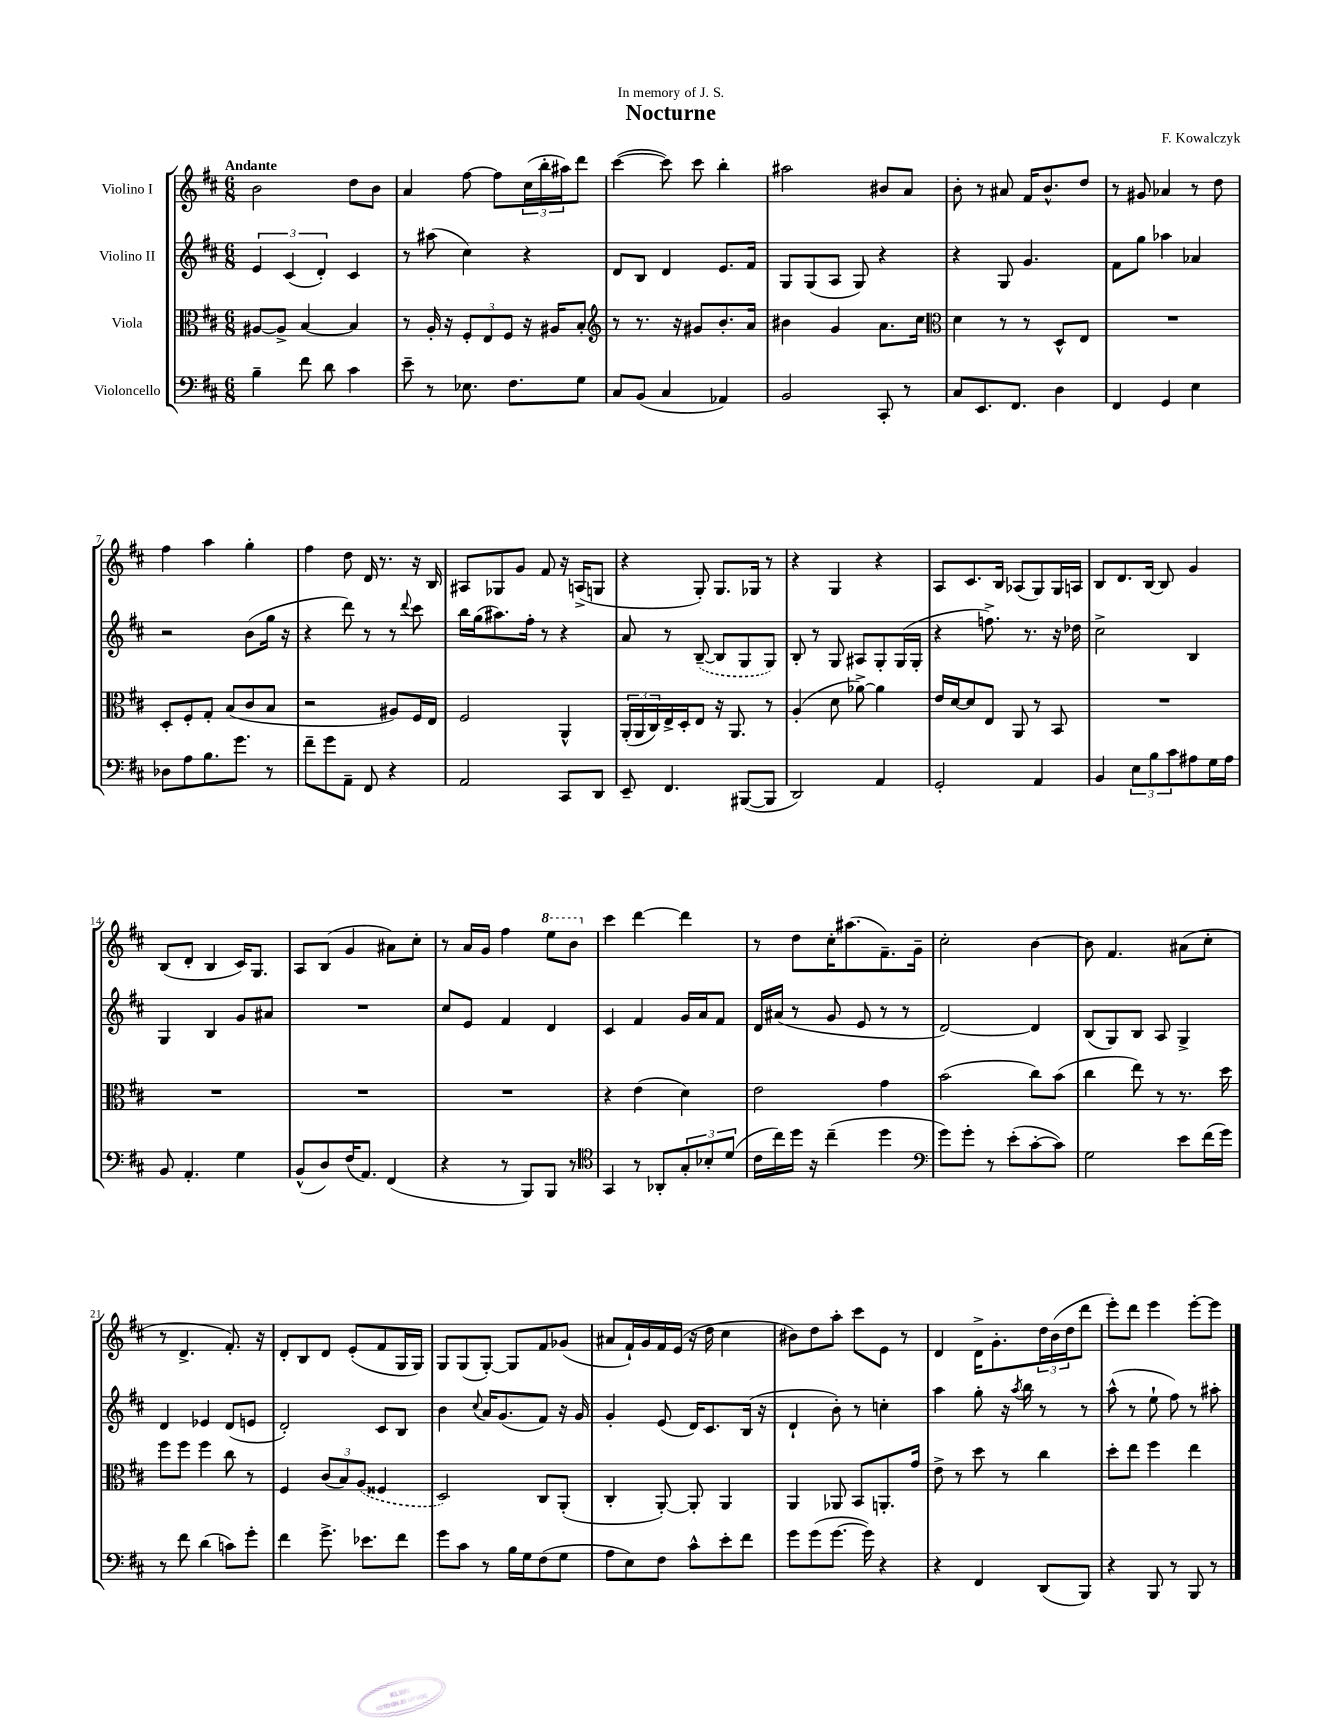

**kern	**kern	**kern	**kern
*staff4	*staff3	*staff2	*staff1
*clefF4	*clefC3	*clefG2	*clefG2
*k[f#c#]	*k[f#c#]	*k[f#c#]	*k[f#c#]
*M6/8	*M6/8	*M6/8	*M6/8
4B~	[8A#	6e	2b
.	8A#^]	.	.
.	.	(6c#	.
8f#	[4B	.	.
.	.	6d')	.
8d	.	.	.
4c#	4B]	4c#	8dd
.	.	.	8b
=	=	=	=
8e~	8r	8r	4a
8r	16A'	(8aa#	.
.	16r	.	.
8.E-	12F#'	4cc#)	[8ff#
.	12E	.	.
.	.	.	8ff#]
.	12F#	.	.
8.F#	.	.	.
.	16r	4r	(24cc#
.	.	.	24bb'
.	16A#	.	.
.	.	.	24aa#)
8G	8B'	.	8ddd
=	=	=	=
*	*clefG2	*	*
8C#	8r	8d	([4ccc#
(8BB	8.r	8B	.
4C#	.	4d	8ccc#])
.	16r	.	.
.	8g#	.	8ccc#
4AA-)	8.b'	8.e	4bb'
.	16a	16f#	.
=	=	=	=
2BB	4b#	8G	2aa#
.	.	(8G	.
.	4g	8A	.
.	.	8G)	.
8CC#'	8.a	4r	8b#
8r	.	.	8a
.	16cc#	.	.
=	=	=	=
*	*clefC3	*	*
8C#	4d	4r	8b'
8.EE	.	.	8r
.	8r	8G	8a#
8.FF#	.	.	.
.	8r	4.g	16f#
.	.	.	8.b^^
4D	8D^^	.	.
.	8E	.	8dd
=	=	=	=
4FF#	2.r	8f#	8r
.	.	8gg	8g#
4GG	.	4aa-	4a-
4E	.	4a-	8r
.	.	.	8dd
=	=	=	=
8D-	8D'	2r	4ff#
8A	8F#'	.	.
8.B	8G'	.	4aa
.	(8B	.	.
8.g	.	.	.
.	8c#	(8b	4gg'
8r	8B	16gg	.
.	.	16r	.
=	=	=	=
8f#~	2r	4r	4ff#
8g	.	.	.
8AA~	.	8ddd)	8dd
8FF#	.	8r	16d
.	.	.	8.r
4r	8A#)	8r	.
.	.	8qqddd	.
.	16F#	8ccc#	16r
.	16E	.	16B
=	=	=	=
2AA	2F#	16bb	8A#
.	.	(16gg	.
.	.	8.aa#)	8G-
.	.	.	8g
.	.	16ff#'	.
.	.	8r	8f#
8CC#	4AA^^	4r	16r
.	.	.	(16A^
8DD	.	.	8G
=	=	=	=
8EE~	(24AA'	8a	4r
.	24AA	.	.
.	24C#)	.	.
4.FF#	16E^	8r	.
.	16D'	.	.
.	8E	([8B~	8G')
.	16r	8B]	8.G
.	8.AA	.	.
([8BBB#	.	8G	.
.	.	.	16G-
8BBB#]	8r	8G)	8r
=	=	=	=
2DD)	(4A'	8B'	4r
.	.	8r	.
.	8d	8G	4G
.	[8a-^)	8A#	.
4AA	4a-]	8G'	4r
.	.	(16G	.
.	.	16G'	.
=	=	=	=
2GG'	16e	4r	8A
.	[16d	.	.
.	8d]	.	8.c#
.	8E	8.ff^)	.
.	.	.	16B
.	8AA	.	(8A-
.	.	8.r	.
4AA	8r	.	8G)
.	8BB	16r	16G
.	.	16dd-	16A
=	=	=	=
4BB	2.r	2cc#^	8B
.	.	.	8.d
12E	.	.	.
.	.	.	[16B
12B	.	.	.
.	.	.	8B]
12c#	.	.	.
8A#	.	4B	4g
16G	.	.	.
16A#	.	.	.
=	=	=	=
8BB	2.r	4G	(8B
4.AA'	.	.	8d'
.	.	4B	4B
4G	.	8g	16c#)
.	.	.	8.G
.	.	8a#	.
=	=	=	=
(8BB^^	2.r	2.r	8A
8D)	.	.	(8B
(16F#	.	.	4g
8.AA)	.	.	.
(4FF#	.	.	8a#)
.	.	.	8cc#'
=	=	=	=
4r	2.r	8cc#	8r
.	.	8e	16a
.	.	.	16g
8r	.	4f#	4ff#
8BBB)	.	.	.
8BBB	.	4d	8eee
8r	.	.	8bb
=	=	=	=
*clefC4	*	*	*
4GG	4r	4c#	4ccc#
8r	(4e	4f#	[4ddd
8AA-'	.	.	.
12G'	4d)	16g	4ddd]
.	.	16a	.
12B-'	.	.	.
.	.	8f#	.
(12d	.	.	.
=	=	=	=
16c#	2e	16d	8r
16cc#)	.	(16a#	.
16dd	.	8r	8dd
16r	.	.	.
(4cc#~	.	8g	16cc#'
.	.	.	(8.aa#
.	.	8e	.
4dd	4g	8r	8.f#~)
.	.	8r	.
.	.	.	16g~
=	=	=	=
*clefF4	*	*	*
8g)	(2b	[2d)	2cc#'
8g'	.	.	.
8r	.	.	.
(8e'	.	.	.
[8c#'	8cc#)	4d]	[4b
8c#])	(8b	.	.
=	=	=	=
2G	4cc#	(8B	8b]
.	.	8G)	4.f#
.	8ee)	8B	.
.	8r	8A	.
8e	8.r	4G^	(8a#
(16f#	.	.	8cc#'
16g)	16dd	.	.
=	=	=	=
8r	8ff#	4d	8r
8f#	8ff#	.	4.d^
(4d	4ff#	4e-	.
8c)	8cc#	(8d	8.f#')
8g'	8r	8e	.
.	.	.	16r
=	=	=	=
4f#	4F#	2d')	8d'
.	.	.	8B
8.g^	(12c#	.	8d
.	12B)	.	.
.	.	.	(8e'
.	(12A	.	.
8.e-	.	.	.
.	4F##	8c#	8f#
8f#	.	8B	16G
.	.	.	16G)
=	=	=	=
8g	2D)	4b	8G
8c#	.	.	(8G
.	.	8qqcc#	.
8r	.	16a	[8G')
.	.	(8.g	.
16B	.	.	8G]
16G	.	.	.
(8F#	8C#	8f#)	8f#
8G	(8AA'	16r	(8g-
.	.	16g	.
=	=	=	=
8A	4C#'	4g'	8a#
8E)	.	.	16f#`)
.	.	.	16g
8F#	[8AA')	(8e	16f#
.	.	.	(16e
8c#^^	8AA']	16d)	16r
.	.	8.c#	16dd
8e'	4AA	.	4cc#
8f#	.	(16B	.
.	.	16r	.
=	=	=	=
8g	4AA	4d`	8b#)
(8g	.	.	8dd
[8.g	8AA-	8b')	8aa'
.	8BB	8r	8ccc#
16g])	.	.	.
4r	8.AA'	4cc'	8e
.	.	.	8r
.	16g	.	.
=	=	=	=
4r	8e^	4aa	4d
.	8r	.	.
4FF#	8dd	8gg'	16d^
.	.	.	8.g'
.	8r	16r	.
.	.	8qaa	.
.	.	16bb	.
(8DD	4cc#	8r	24dd
.	.	.	(24b
.	.	.	24dd
8BBB)	.	8r	8ddd
=	=	=	=
4r	8dd'	(8aa^^	8eee')
.	8ee	8r	8ddd
8BBB	4ff#	8ee`	4eee
8r	.	8ff#)	.
8BBB	4ee	8r	[8eee'
8r	.	8aa#'	8eee]
==	==	==	==
*-	*-	*-	*-
